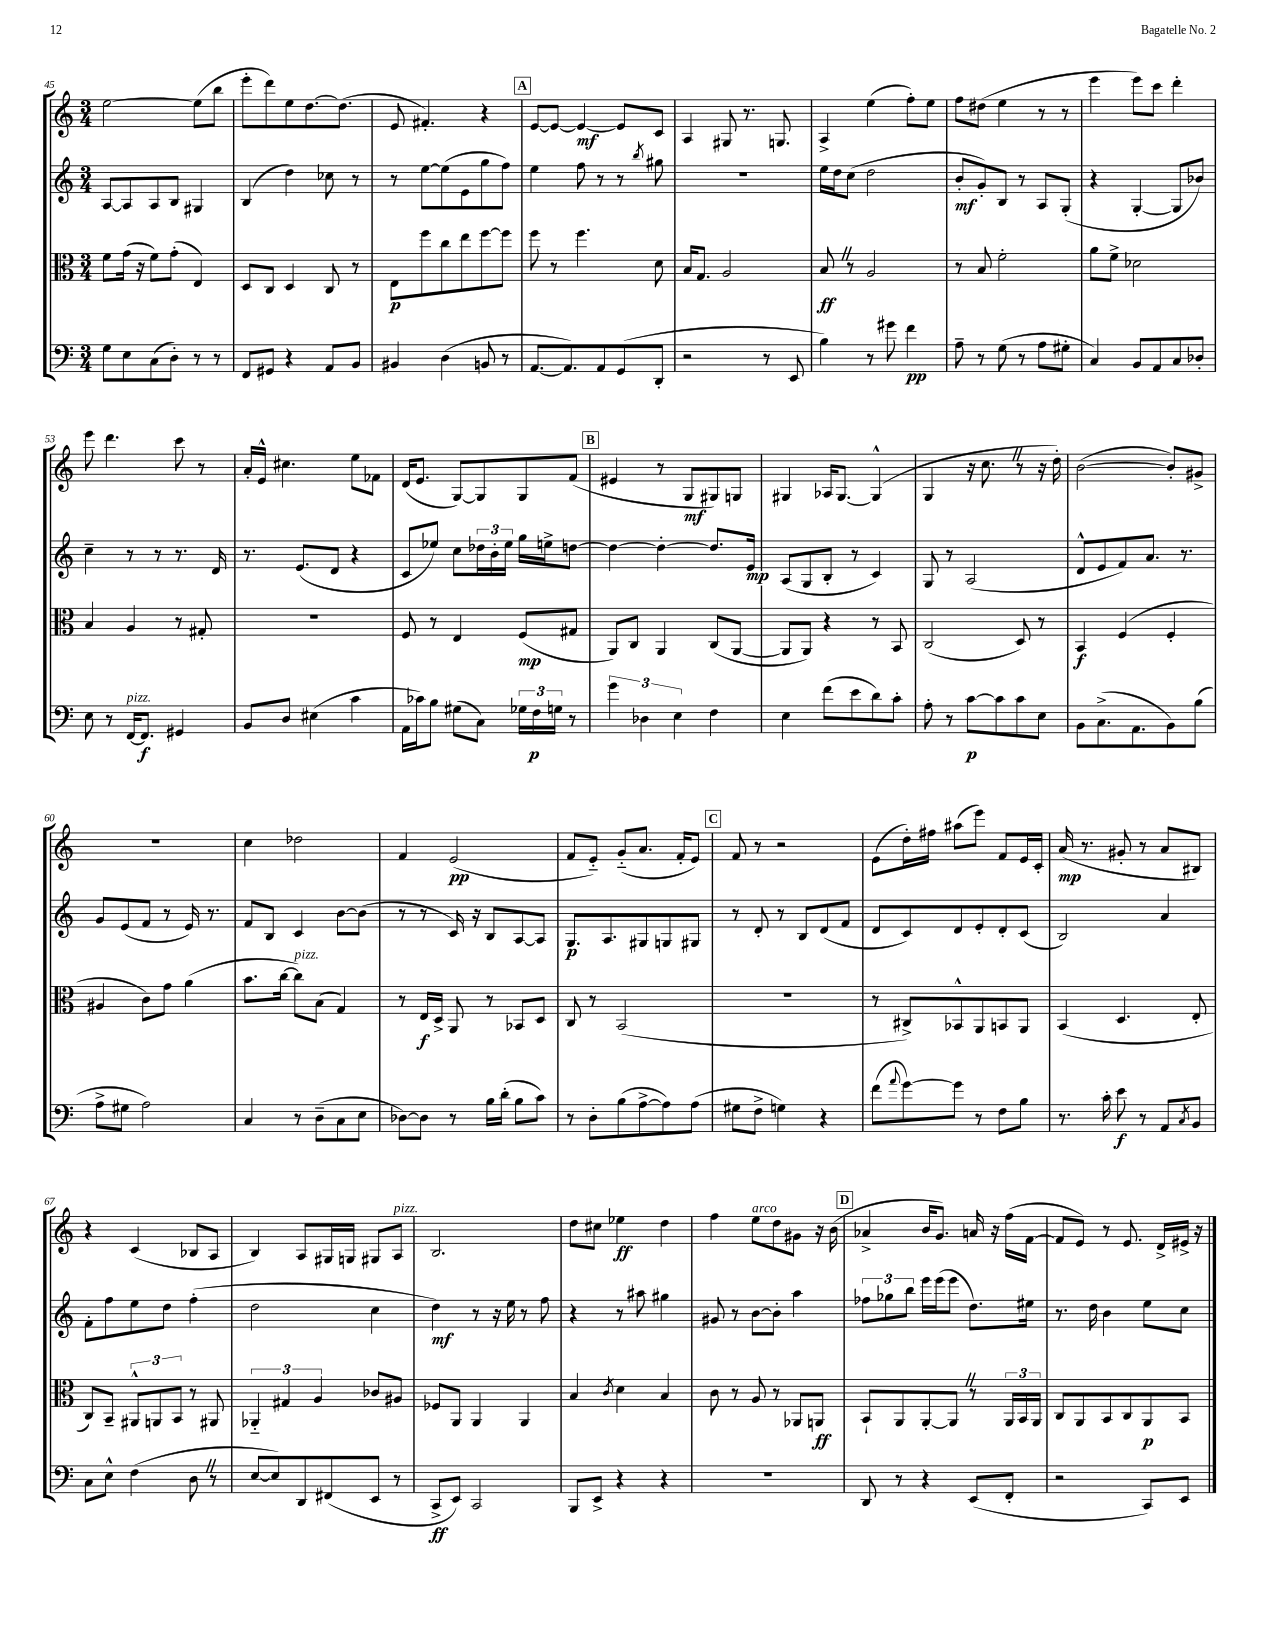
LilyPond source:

<<
\new StaffGroup <<
\new Staff = "s0" {
    \clef treble \key c \major \numericTimeSignature \time 3/4
    e''2~ e''8( b''8 |
    e'''8-. d'''8) e''8 d''8.~ d''8.( |
    e'8 fis'4.-.) r4 |
    \mark \markup { \box "A" } e'8~ e'8~ e'4~\mf e'8 c'8 |
    a4 gis8 r8. g8. |
    a4-> e''4( f''8-.) e''8 |
    f''8 dis''8( e''4 r8 r8 |
    e'''4 e'''8) c'''8 d'''4-. |
    e'''8 d'''4. c'''8 r8 |
    a'16-. e'16-^ cis''4. e''8 fes'8 |
    d'16( e'8. g8~) g8 g8 f'8( |
    \mark \markup { \box "B" } eis'4 r8 g8\mf gis8) g8 |
    gis4 aes16 gis8.~ gis4-^( |
    g4 r16 c''8. \once \override BreathingSign.text = \markup { \musicglyph "scripts.caesura.straight" } \breathe r8 r16 d''16-.) |
    b'2~( b'8-.) gis'8-> |
    R2. |
    c''4 des''2 |
    f'4 e'2\pp( |
    f'8 e'8-_) g'8-_( a'8. f'16-. e'8) |
    \mark \markup { \box "C" } f'8 r8 r2 |
    e'8( d''16-.) fis''16 ais''8( e'''8) f'8 e'16 c'16-. |
    a'16\mp( r8. gis'8-. r8 a'8 bis8) |
    r4 c'4( bes8 a8 |
    b4) a8 gis16 g16 gis8 a8^\markup { \italic "pizz." } |
    b2. |
    d''8 cis''8 ees''4\ff d''4 |
    f''4 e''8^\markup { \italic "arco" } d''8 gis'8 r16 b'16( |
    \mark \markup { \box "D" } aes'4-> b'16 g'8.) a'16 r16 f''16( f'16~ |
    f'8 e'8) r8 e'8. d'16-> eis'16-> r16 \bar "|." |
}
\new Staff = "s1" {
    \clef treble \key c \major \numericTimeSignature \time 3/4
    a8~ a8 a8 b8 gis4 |
    b4( d''4) ces''8 r8 |
    r8 e''8~ e''8( e'8 g''8 f''8) |
    \mark \markup { \box "A" } e''4 f''8 r8 r8 \acciaccatura { b''8 } gis''8 |
    R2. |
    e''16 d''16 c''8( d''2 |
    b'8-.\mf g'8-.) b8 r8 a8 g8-.( |
    r4 g4~-. g8 bes'8) |
    c''4-- r8 r8 r8. d'16 |
    r8. e'8.( d'8 r4 |
    c'8 ees''8) c''8 \tuplet 3/2 { des''16 b'16-. ees''16 } g''16 e''16-> d''8~ |
    \mark \markup { \box "B" } d''4~ d''4~-. d''8. e'16\mp |
    a8( g8 b8-. r8 c'4) |
    g8 r8 a2( |
    d'8-^ e'8 f'8) a'8. r8. |
    g'8 e'8( f'8 r8 e'16) r8. |
    f'8 b8 c'4 b'8~ b'8( |
    r8 r8 c'16) r16 b8 a8~ a8 |
    g8.\p a8. gis8 g8 gis8 |
    \mark \markup { \box "C" } r8 d'8-. r8 b8 d'8( f'8 |
    d'8 c'8) d'8 e'8-. d'8-. c'8( |
    b2) a'4 |
    f'8-. f''8 e''8 d''8 f''4-.( |
    d''2 c''4 |
    d''4\mf) r8 r16 e''16 r8 f''8 |
    r4 r8 ais''8 gis''4 |
    gis'8 r8 b'8~ b'8-. a''4 |
    \mark \markup { \box "D" } \tuplet 3/2 { fes''8 ges''8 b''8 } e'''16 e'''16( e'''8 d''8.) eis''16 |
    r8. d''16 b'4 e''8 c''8 \bar "|." |
}
\new Staff = "s2" {
    \clef alto \key c \major \numericTimeSignature \time 3/4
    f'8 g'16( r16 f'8) g'8-.( e4) |
    d8 c8 d4 c8 r8 |
    e8\p f''8 c''8 e''8 f''8~ f''8 |
    \mark \markup { \box "A" } f''8 r8 f''4. d'8 |
    b16 g8. a2 |
    b8\ff \once \override BreathingSign.text = \markup { \musicglyph "scripts.caesura.straight" } \breathe r8 a2 |
    r8 b8 f'2-. |
    a'8 f'8-> des'2 |
    b4 a4 r8 gis8-. |
    R2. |
    f8 r8 e4 f8\mp( gis8 |
    \mark \markup { \box "B" } a,8) c8 a,4 c8( a,8~ |
    a,8 a,8) r4 r8 b,8 |
    c2( d8) r8 |
    b,4\f f4( f4-. |
    ais4 c'8) g'8 a'4( |
    b'8. c''16~ c''8^\markup { \italic "pizz." }) b8( g4) |
    r8 e16\f d16-> a,8 r8 bes,8 d8 |
    c8 r8 b,2( |
    \mark \markup { \box "C" } R2. |
    r8 cis8->) bes,8-^ a,8 b,8 a,8 |
    b,4( d4. e8-. |
    c8) b,8-- \tuplet 3/2 { ais,8-^ a,8 b,8 } r8 ais,8 |
    \tuplet 3/2 { aes,4-_ gis4 a4 } ces'8 ais8 |
    fes8 a,8 a,4 a,4 |
    b4 \acciaccatura { c'8 } d'4 b4 |
    c'8 r8 a8 r8 aes,8 a,8\ff |
    \mark \markup { \box "D" } b,8-! a,8 a,8~-. a,8 \once \override BreathingSign.text = \markup { \musicglyph "scripts.caesura.straight" } \breathe r8 \tuplet 3/2 { a,16 b,16 a,16 } |
    c8 a,8 b,8 c8 a,8\p b,8 \bar "|." |
}
\new Staff = "s3" {
    \clef bass \key c \major \numericTimeSignature \time 3/4
    g8 e8 c8( d8-.) r8 r8 |
    f,8 gis,8 r4 a,8 b,8 |
    bis,4 d4( b,8 r8 |
    \mark \markup { \box "A" } a,8.~ a,8.) a,8 g,8( d,8-. |
    r2 r8 e,8 |
    b4) r8 gis'8 f'4\pp |
    a8-- r8 g8( r8 a8 gis8-. |
    c4) b,8 a,8 c8 des8-. |
    e8 r8 f,16~^\markup { \italic "pizz." } f,8.\f gis,4 |
    b,8 d8 eis4( c'4 |
    a,16 ces'16) b8 gis8( c8) \tuplet 3/2 { ges16 f16\p g16 } r8 |
    \mark \markup { \box "B" } \tuplet 3/2 { g'4 des4 e4 } f4 |
    e4 f'8( e'8 d'8) c'8-. |
    a8-. r8 c'8~\p c'8 c'8 e8 |
    b,8 c8.->( a,8. b,8) b8( |
    a8-> gis8 a2) |
    c4 r8 d8--( c8 e8 |
    des8~) des8 r8 b16 d'16-.( b8 c'8) |
    r8 d8-. b8( a8~-> a8) a8( |
    \mark \markup { \box "C" } gis8 f8-> g4) r4 |
    f'8( \appoggiatura { a'8 } g'8~) g'8 r8 f8 b8 |
    r8. c'16-. e'8\f r8 a,8 \acciaccatura { c8 } b,8 |
    c8 e8-^ f4( d8 \once \override BreathingSign.text = \markup { \musicglyph "scripts.caesura.straight" } \breathe r8 |
    e8~ e8) d,8 fis,8( e,8 r8 |
    c,8->\ff e,8) c,2 |
    b,,8 e,8-> r4 r4 |
    R2. |
    \mark \markup { \box "D" } d,8 r8 r4 e,8( f,8-. |
    r2 c,8) e,8 \bar "|." |
}
>>
>>
\layout { \context { \Score currentBarNumber = #45 } }
